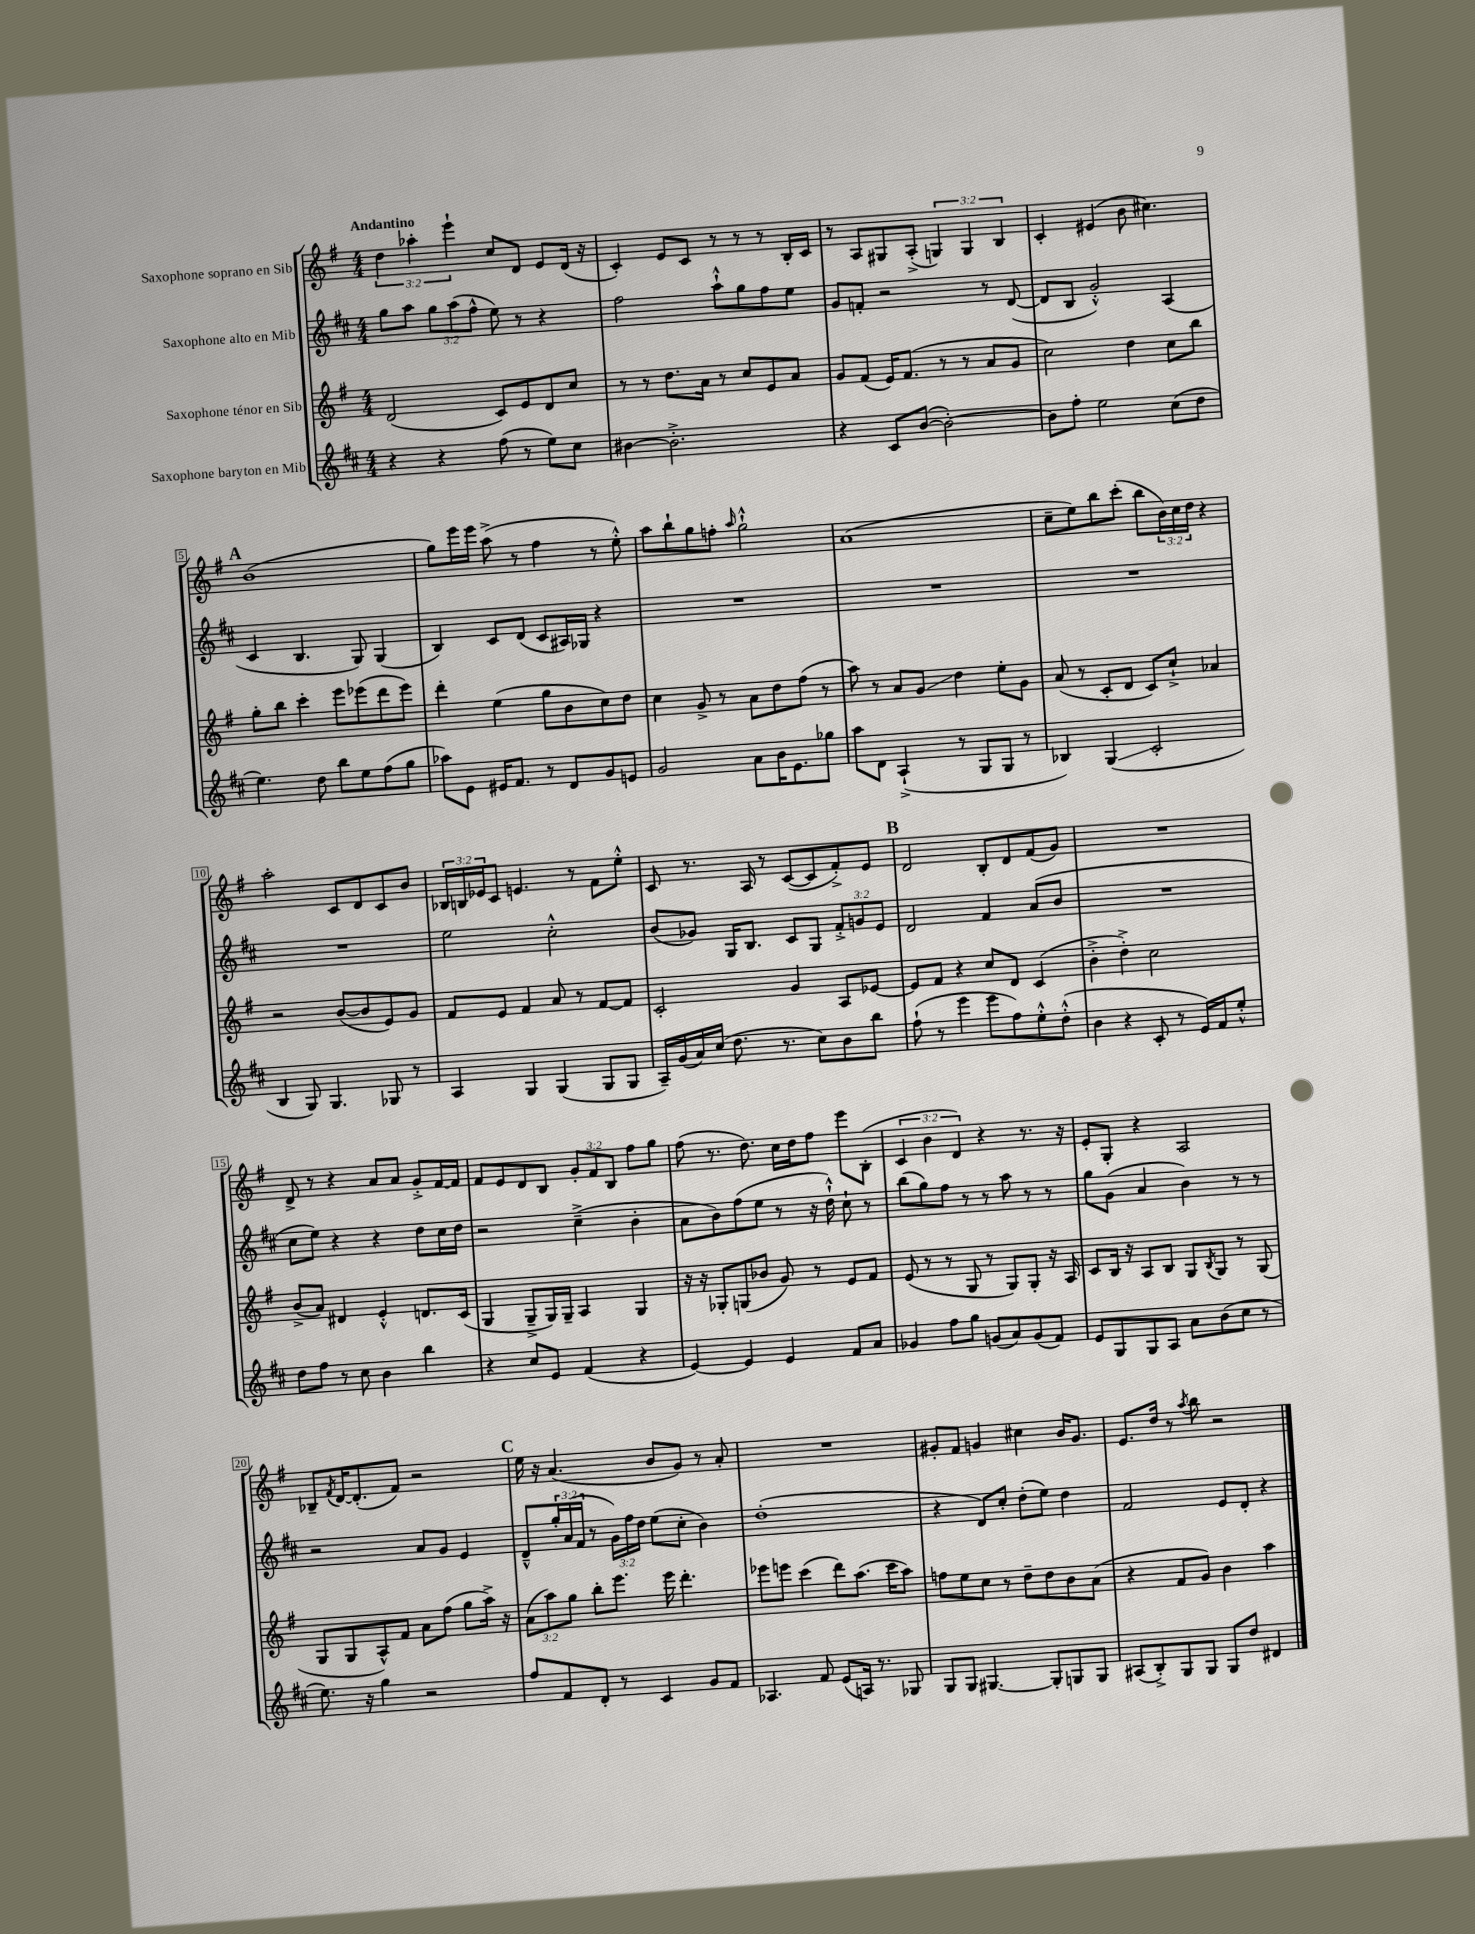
<<
\new StaffGroup <<
\new Staff = "s0" \with { instrumentName = "Saxophone soprano en Sib" } {
    \clef treble \key g \major \numericTimeSignature \time 4/4 \override Staff.TupletNumber.text = #tuplet-number::calc-fraction-text \tempo "Andantino"
    \tuplet 3/2 { d''4 aes''4-. e'''4-! } c''8 d'8 e'8 d'16( r16 |
    c'4-.) e'8 c'8 r8 r8 r8 b16-. c'16 |
    r8 a8 gis8 a8-.->( \tuplet 3/2 { g4) g4 b4 } |
    c'4-. eis'4( b'8 cis''4.) |
    \mark \markup { \bold "A" } b'1( |
    g''8) e'''16 e'''16 a''8->( r8 fis''4 r8 e''8-.-^) |
    a''8 b''8-! g''8 f''8-. \grace { a''16 } g''2-!-^ |
    a'1( |
    c''8-- e''8) b''8 c'''8-.( b''8 \tuplet 3/2 { b'16) c''16 d''16 } r4 |
    a''2-. c'8 d'8 c'8 b'8 |
    \tuplet 3/2 { bes16 b16 ees'16 } c'8 e'4. r8 fis'8 e''8-.-^ |
    c'8 r8. a16 r8 c'8~( c'8 fis'8-.->) e'8 |
    \mark \markup { \bold "B" } d'2 b8-. d'8 fis'8( g'8) |
    R1 |
    d'8-> r8 r4 a'8 a'8 g'8-.-> fis'16~ fis'16 |
    fis'8 e'8 d'8 b8 \tuplet 3/2 { g'8-. fis'8 b8 } fis''8 g''8 |
    fis''8( r8. d''8.) c''16 d''16 fis''8 e'''8 b8-.( |
    \tuplet 3/2 { c'4 b'4 d'4) } r4 r8. r16 |
    e'8-. g8-. r4 a2 |
    bes8-- \acciaccatura { fis'8 } d'16~ d'8.-.( fis'8) r2 |
    \mark \markup { \bold "C" } e''16 r16 a'4.( b'8 g'8) r8 a'8-. |
    R1 |
    gis'8-. fis'8 g'4 cis''4 b'16 g'8. |
    e'8. d''16 r8 \acciaccatura { a''8 } b''8 r2 \bar "|." |
}
\new Staff = "s1" \with { instrumentName = "Saxophone alto en Mib" } {
    \clef treble \key d \major \numericTimeSignature \time 4/4 \override Staff.TupletNumber.text = #tuplet-number::calc-fraction-text
    g''8 a''8 \tuplet 3/2 { g''8 a''8( fis''8-^ } e''8) r8 r4 |
    fis''2 a''8-!-^ g''8 fis''8 e''8 |
    g'8 f'8-. r2 r8 d'8~( |
    d'8 b8 g'2-.-^) a4( |
    \mark \markup { \bold "A" } cis'4 b4. g8) g4( |
    b4) cis'8 d'8( cis'8 ais16) ges16 r4 |
    R1 |
    R1 |
    R1 |
    R1 |
    e''2 cis''2-.-^ |
    b'8( ges'8) g16 b8. cis'8 g8 \tuplet 3/2 { fis'8-.-> g'8 e'8 } |
    \mark \markup { \bold "B" } d'2 fis'4 a'8( b'8 |
    R1 |
    cis''8 e''8) r4 r4 d''8 cis''16 d''16 |
    r2 cis''4--->( b'4-. |
    a'8 b'8) fis''8( e''8 r8 r16 d''16-!-^) cis''8-! r8 |
    b''8( g''8) fis''8 r8 r8 a''8 r8 r8 |
    g''8 g'8( a'4 b'4) r8 r8 |
    r2 a'8 g'8 e'4 |
    \mark \markup { \bold "C" } d'8---^ \tuplet 3/2 { g''16-. a'16( fis'16 } r8 \tuplet 3/2 { g'16) fis''16 d''16 } e''8( cis''8-. b'4) |
    d''1-.( |
    r4 d'8) cis''8-. d''8-.( e''8) d''4 |
    fis'2 e'8 d'8-. r4 \bar "|." |
}
\new Staff = "s2" \with { instrumentName = "Saxophone ténor en Sib" } {
    \clef treble \key g \major \numericTimeSignature \time 4/4 \override Staff.TupletNumber.text = #tuplet-number::calc-fraction-text
    d'2( c'8) e'8 d'8 c''8 |
    r8 r8 d''8. a'16 r8 c''8 e'8 a'8 |
    g'8 fis'8( e'16) fis'8.( r8 r8 a'8 g'8 |
    c''2) d''4 c''8 b''8 |
    \mark \markup { \bold "A" } g''8-. b''8 c'''4-. e'''8 ees'''8( d'''8 ees'''8) |
    d'''4-. e''4( g''8 b'8 c''8) d''8 |
    c''4 g'8-> r8 a'8 d''8 fis''8( r8 |
    a''8) r8 a'8 g'8\glissando d''4 e''8-. g'8 |
    a'8( r8 c'8-. d'8 c'8) c''8-!-> aes'4 |
    r2 b'8~( b'8 e'8) g'8 |
    fis'8 e'8 fis'4 a'8 r8 fis'8~ fis'8 |
    c'2-. g'4 a8 ees'8~ |
    \mark \markup { \bold "B" } ees'8 fis'8 r4 c''8 d'8 c'4( |
    b'4-.-> d''4-.->) c''2 |
    b'8->( a'8) dis'4 e'4-.-^ d'8. c'16( |
    g4 g8---> g16) g16-- a4 g4 |
    r16 r16 ges8-. g8( bes'8 g'8) r8 e'8 fis'8 |
    e'8( r8 r8 g8 r8 g8) g8-. r16 a16 |
    c'8 b16 r16 a8 b8 g8 \acciaccatura { b8 } g8 r8 g8( |
    g8 g8 a8-^) fis'8 a'8 fis''8( g''8 a''16->) r16 |
    \mark \markup { \bold "C" } \tuplet 3/2 { a'8( a''8) g''8 } b''8-. e'''8. e'''16 d'''4.-. |
    ees'''8 e'''8 c'''4( d'''8) a''8.( c'''16 a''8) |
    f''8 e''8 c''8 r8 d''8-- d''8 b'8 a'8( |
    r4 fis'8 g'8) b'4 a''4 \bar "|." |
}
\new Staff = "s3" \with { instrumentName = "Saxophone baryton en Mib" } {
    \clef treble \key d \major \numericTimeSignature \time 4/4
    r4 r4 fis''8( r8 e''8) cis''8 |
    bis'4~ bis'2.-.-> |
    r4 cis'8 b'8~( b'2~-.) |
    b'8 fis''8-. e''2 cis''8( d''8 |
    \mark \markup { \bold "A" } e''4.) d''8 b''8 e''8 fis''8( g''8 |
    aes''8) e'8 eis'16 fis'8. r8 d'8 g'8 e'8 |
    g'2 a'8 b'16 e'8. ges''8 |
    a''8 d'8 a4-!->( r8 g8 g8 r8 |
    bes4) g4\glissando( cis'2-. |
    b4 g8) g4. ges8 r8 |
    a4 g4 g4( g8 g8 |
    a16--) g'16( a'16) cis''16( d''8. r8. cis''8) b'8 b''8 |
    \mark \markup { \bold "B" } fis''8-!( r8 e'''4 e'''8 fis''8) e''8-.-^ d''8-.-^( |
    b'4 r4 cis'8-. r8 e'16) fis'16 e''8-.-^ |
    d''8 fis''8 r8 cis''8 b'4 b''4 |
    r4 cis''8 e'8 fis'4( r4 |
    e'4~) e'4 e'4 fis'8 a'8 |
    ges'4 fis''8 g''8 g'8( a'8) g'8( fis'8) |
    e'8 g8 g8 a8 a'8 b'8( cis''8 r8 |
    e''8.) r16 g''4 r2 |
    \mark \markup { \bold "C" } fis''8 fis'8 d'8-. r8 cis'4 g'8 fis'8 |
    aes4. fis'8 e'8( a16) r8. ges8 |
    g8 g8 gis4.~ gis8-. g8 g8 |
    ais8( b8-.->) g8 g8 g8 d''8 dis'4 \bar "|." |
}
>>
>>
\layout { \context { \Score \override BarNumber.stencil = #(make-stencil-boxer 0.1 0.3 ly:text-interface::print) } }
